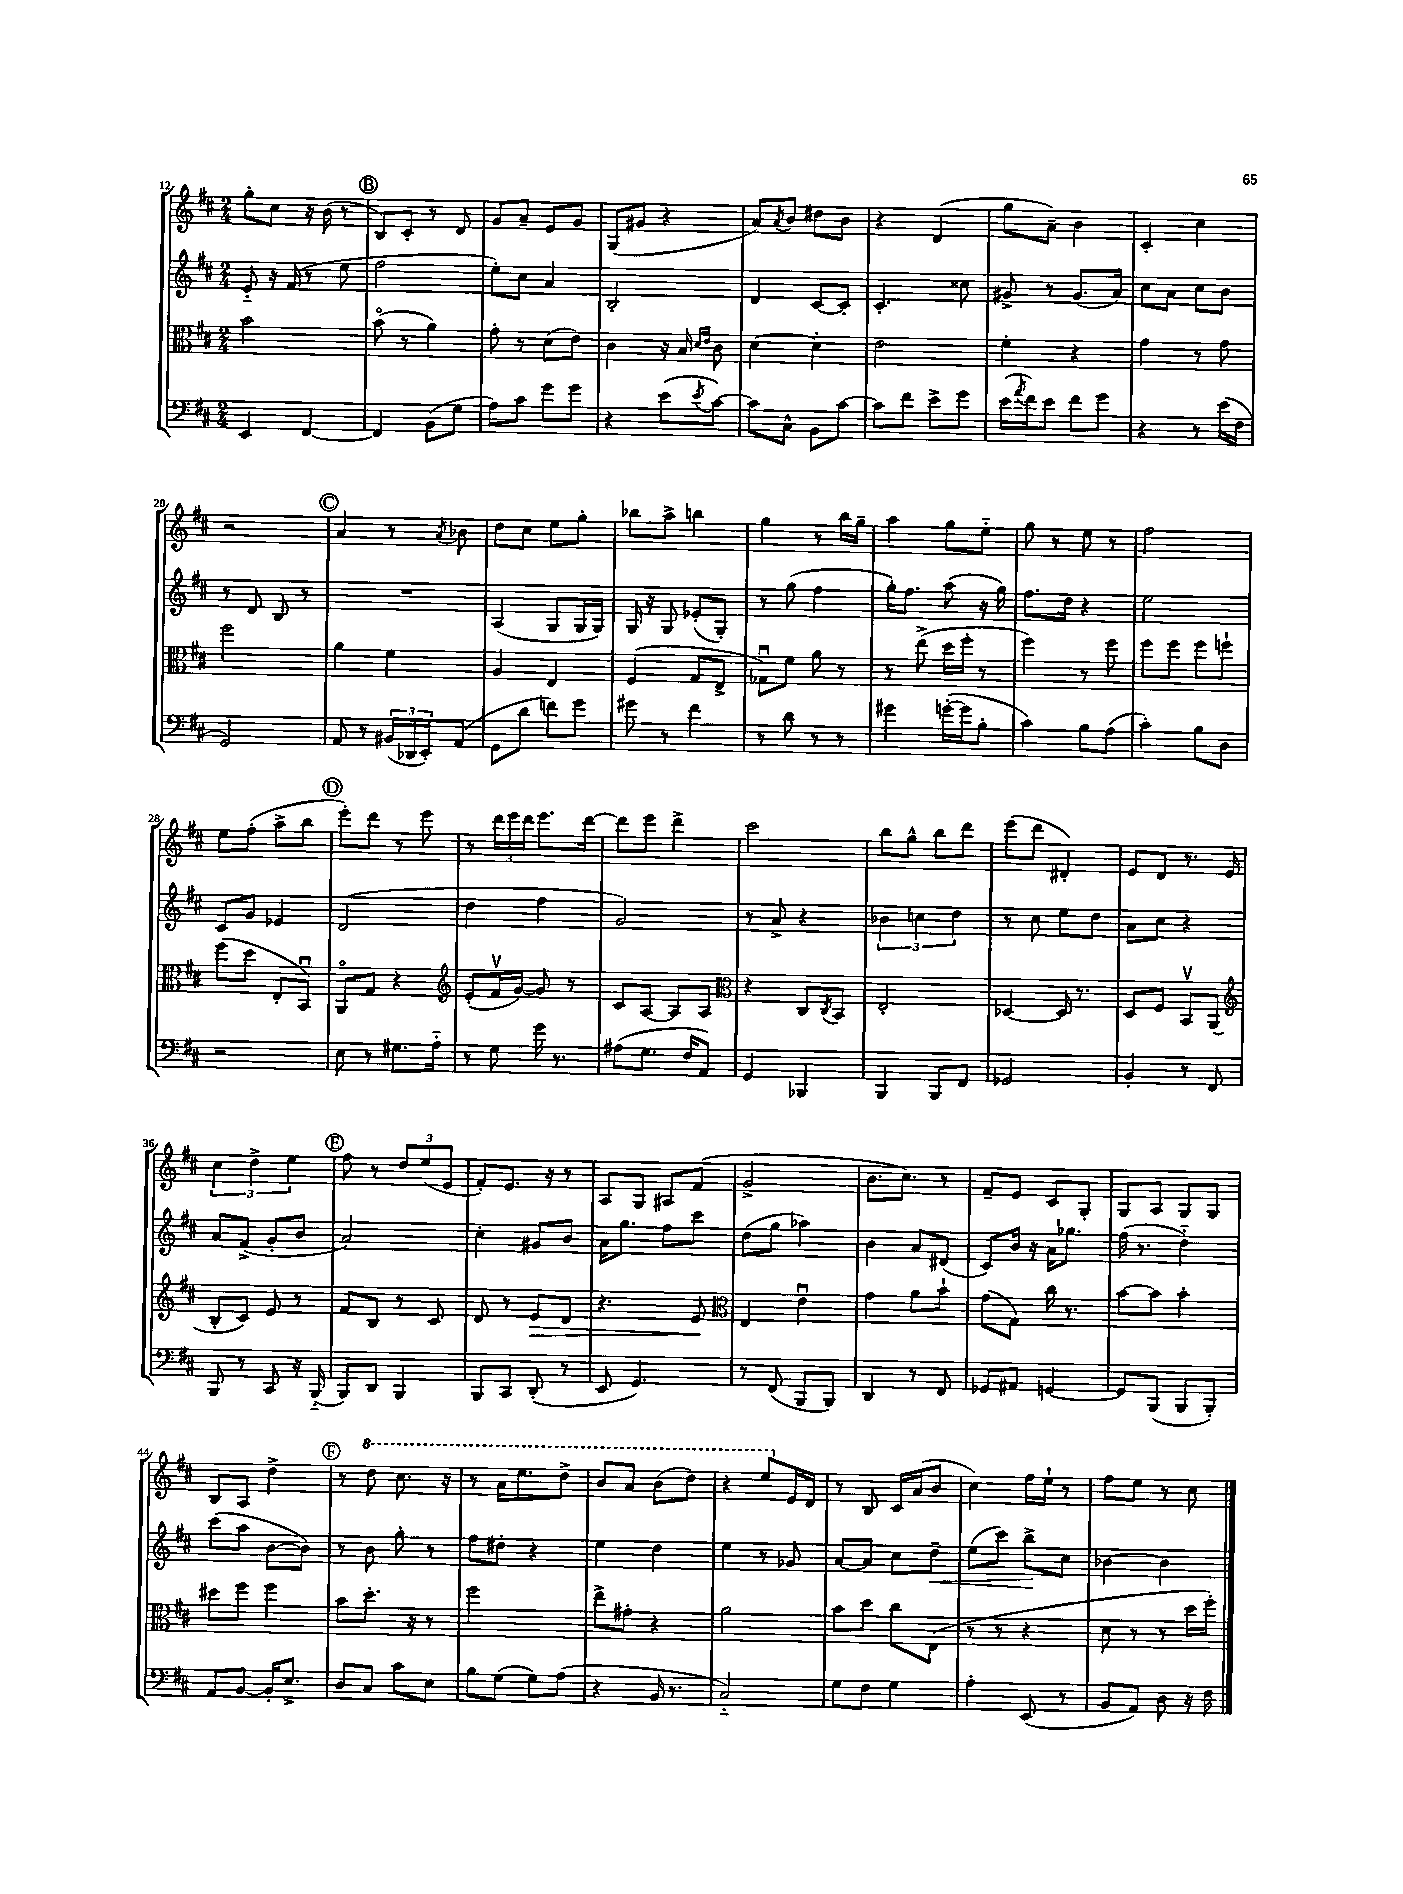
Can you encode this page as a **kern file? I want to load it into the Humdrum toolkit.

**kern	**kern	**kern	**kern
*staff4	*staff3	*staff2	*staff1
*clefF4	*clefC3	*clefG2	*clefG2
*k[f#c#]	*k[f#c#]	*k[f#c#]	*k[f#c#]
*M2/4	*M2/4	*M2/4	*M2/4
4EE/	2b\	8e'~/	8gg'\L
.	.	16r	8cc#\J
.	.	(16f#/	.
[4FF#/	.	8r	16r
.	.	.	(16b\
.	.	8ee\	8r
=	=	=	=
4FF#/]	(8bo\	2ff#\	8B/L)
.	8r	.	8c#'/J
(8BB\L	4a\)	.	8r
8G\J	.	.	8d/
=	=	=	=
8A\L)	8g'\	8ee'\L)	8g/L
8c#\J	8r	8cc#\J	8a~/J
8g\L	(8d\L	4a/	8e/L
8g\J	8e\J)	.	8g/J
=	=	=	=
4r	4c#\	2B'/	(8G/L
.	.	.	8g#/J
(8e\L	16r	.	4r
.	16B/	.	.
.	16qqd/LL	.	.
8qe/	16qqe/JJ	.	.
[8c#\J)	8c#\	.	.
=	=	=	=
8c#\]L	[4d\	4d/	8a/L)
.	.	.	8qa/
8C#^^\J	.	.	8b/J
8BB\L	4d'\]	[8c#/L	8dd#\L
[8c#\J	.	8c#'/]J	8b\J
=	=	=	=
8c#\]L	2e\	4.c#'/	4r
8f#\J	.	.	.
8e^\L	.	.	(4d/
8g\J	.	8cc##\	.
=	=	=	=
(16e\LL	4f#'\	8g#^/	8gg\L
8qa/	.	.	.
16f#\J)	.	.	.
8e\J	.	8r	8a~\J)
8f#\L	4r	(8.g#/L	4b\
8g\J	.	.	.
.	.	16a/Jk)	.
=	=	=	=
4r	4g\	8cc#\L	4c#'/
.	.	8a\J	.
8r	8r	8cc#\L	4cc#\
(16e\LL	8g\	8b\J	.
16F#\JJ	.	.	.
=	=	=	=
2GG/)	2ff#\	8r	2r
.	.	8d/	.
.	.	8B/	.
.	.	8r	.
=	=	=	=
8AA/	4a\	2r	4a/
8r	.	.	.
(24BB#/LL	4f#\	.	8r
24DD-/	.	.	.
24EE'/J)	.	.	.
.	.	.	8qa/
(8AA/J	.	.	8b-\
=	=	=	=
8GG\L	4A/	(4A/	8dd\L
8d\J	.	.	8cc#\J
8f\L)	4E/	8G/L	8ee\L
8g\J	.	16G/L	8gg'\J
.	.	16G/JJ)	.
=	=	=	=
8g#\	(4F#/	16G/	8bb-\L
.	.	16r	.
8r	.	8G/	8aa^\J
4f#\	8G/L	(8e-'/L	4bb\
.	8E^/J	8G'/J)	.
=	=	=	=
8r	8G-u\L)	8r	4gg\
8d\	8f#\J	(8gg\	.
8r	8a\	4ff#\	8r
8r	8r	.	16bb\LL
.	.	.	16gg~\JJ
=	=	=	=
4g#\	8r	16gg'\LK)	4aa\
.	.	8.ff#\J	.
.	(8ee^\	.	.
([16g'\LL	16dd\LL	(8aa\	8gg\L
16g\]J	16ff#'\JJ	.	.
8B'\J	8r	16r	8ee'~\J
.	.	16gg\)	.
=	=	=	=
4c#\)	4ff#\)	8.ff#\L	8gg\
.	.	.	8r
.	.	16dd\Jk	.
8B\L	8r	4r	8ee\
(8A\J	8ff#\	.	8r
=	=	=	=
4c#'\)	8ff#\L	2ee\	2ff#\
.	8ff#\J	.	.
8B\L	8ff#\L	.	.
8D\J	8ff`\J	.	.
=	=	=	=
2r	(8ff#\L	8c#/L	8ee\L
.	8dd\J	8g/J	(8ff#'\J
.	8E'/L	4e-/	8aa^\L
.	8BBu/J)	.	8bb\J
=	=	=	=
8E\	8AAo/L	(2d/	8eee'\L)
8r	8G/J	.	8ddd\J
8.G#\L	4r	.	8r
.	.	.	8eee\
16A'~\Jk	.	.	.
=	=	=	=
*	*clefG2	*	*
8r	(8e'/L	4dd\	8r
8G\	16f#v/L	.	24ddd\LL
.	.	.	24eee\
.	[16g/JJ)	.	.
.	.	.	24ddd\JJ
16g\	8g/]	4ff#\	8.eee\L
8.r	.	.	.
.	8r	.	.
.	.	.	[16ddd\Jk
=	=	=	=
(8A#\L	8c#/L	2g/)	8ddd\]L
8.G\J	[8A/J	.	8eee\J
.	8A/]L	.	4ddd^\
16F#/LK	.	.	.
8AA/J)	8A/J	.	.
=	=	=	=
*	*clefC3	*	*
4GG/	4r	8r	2ccc#\
.	.	8a^/	.
4BBB-/	8C#/L	4r	.
.	8qC#/	.	.
.	8BB/J	.	.
=	=	=	=
4BBB/	2E'/	6b-\	8bb\L
.	.	.	8gg^^\J
.	.	6cc\	.
8BBB/L	.	.	8bb\L
.	.	6dd\	.
8FF#/J	.	.	8ddd\J
=	=	=	=
2GG-/	[4D-/	8r	(8eee\L
.	.	8cc#\	8ddd\J
.	16D-/]	8ee\L	4d#'/)
.	8.r	.	.
.	.	8dd\J	.
=	=	=	=
4BB'/	8D/L	8a\L	8e/L
.	8F#/J	8cc#\J	8d/J
8r	8BBv/L	4r	8.r
8FF#/	(8AA/J	.	.
.	.	.	16e/
=	=	=	=
*	*clefG2	*	*
8BBB/	8B'/L	8a/L	6cc#\
8r	8c#/J)	(8f#^/J	.
.	.	.	6dd^\
8CC#/	8e/	8g'/L	.
.	.	.	6ee\
16r	8r	8b/J	.
(16BBB'~/	.	.	.
=	=	=	=
8BBB/L)	8f#/L	2a/)	8ff#\
8DD/J	8B/J	.	8r
4BBB/	8r	.	12dd/L
.	.	.	(12ee/
.	8c#/	.	.
.	.	.	12e/J
=	=	=	=
8BBB/L	8d/	4cc#'\	8f#'/L)
8CC#/J	8r	.	8.e/J
(8DD'/	8e/L	8g#/L	.
.	.	.	16r
8r	8d/J	8b/J	8r
=	=	=	=
8EE/	4.r	16a\LK	8A/L
.	.	8.gg\J	.
4.GG/)	.	.	8G/J
.	.	8ff#\L	8A#/L
.	8e/	8ccc#\J	(8f#/J
=	=	=	=
*	*clefC3	*	*
8r	4E/	(8dd\L	2g^/
(8FF#/	.	8gg\J	.
8BBB/L	4eu\	4aa-\)	.
8BBB/J)	.	.	.
=	=	=	=
4DD/	4g\	4b\	8.b\L
.	.	.	8.cc#\J)
8r	8a\L	8a/L	.
8FF#/	8b`\J	(8d#/J	8r
=	=	=	=
8GG-/L	(8g\L	8c#/L)	8f#~/L
8AA#/J	8G\J)	16b/Jk	8e/J
.	.	16r	.
[4GG/	16cc#\	16a\LK	8c#/L
.	8.r	8.gg-\J	.
.	.	.	8G'/J
=	=	=	=
8GG/]L	[8b\L	(16ff#\	8G/L
.	.	8.r	.
(8BBB/J	8b\]J	.	8A/J
8BBB/L	4b'\	4dd'~\)	8G/L
8BBB'/J)	.	.	8G/J
=	=	=	=
8AA/L	8dd#\L	(8ccc#\L	8B/L
[8BB/J	8ff#\J	8aa\J	8A/J
16BB'/]LK	4ff#\	[8b\L	4dd^\
8.E^/J	.	.	.
.	.	8b\]J)	.
=	=	=	=
8D/L	8b\L	8r	8r
8C#/J	8.dd'\J	8b\	8ddd\
8c#\L	.	8gg'\	8.ccc#\
.	16r	.	.
8E\J	8r	8r	.
.	.	.	16r
=	=	=	=
8B\L	2ff#\	8ff#\L	8r
(8G\J	.	8dd#'\J	16aa\LK
.	.	.	8.eee\
8G\L)	.	4r	.
(8A\J	.	.	8ddd^\J
=	=	=	=
4r	8ee^\L	4ee\	8bb/L
.	8g#'\J	.	8aa/J
16BB/	4r	4dd\	(8bb\L
8.r	.	.	.
.	.	.	8ddd\J)
=	=	=	=
2C#'~/)	2a\	4ee\	4r
.	.	8r	8eee/L
.	.	8g-/	16e/L
.	.	.	16d/JJ
=	=	=	=
8G\L	8b\L	[8a/L	8r
8F#\J	8dd\J	8a/]J	8B/
4G\	8cc#\L	8cc#\L	16c#/LL
.	.	.	(16a/J
.	(8E\J	8dd~\J	8b/J
=	=	=	=
4A'\	8r	(8ee\L	4cc#\)
.	8r	8ccc#\J)	.
(8EE/	4r	8bb^\L	16ff#\LL
.	.	.	16ee`\JJ
8r	.	8cc#\J	8r
=	=	=	=
8BB/L	8d\	[4b-\	8ff#\L
8AA/J)	8r	.	8ee\J
8D\	8r	4b-\]	8r
16r	16dd\LL	.	8cc#\
16F#\	16ff#'\JJ)	.	.
==	==	==	==
*-	*-	*-	*-
